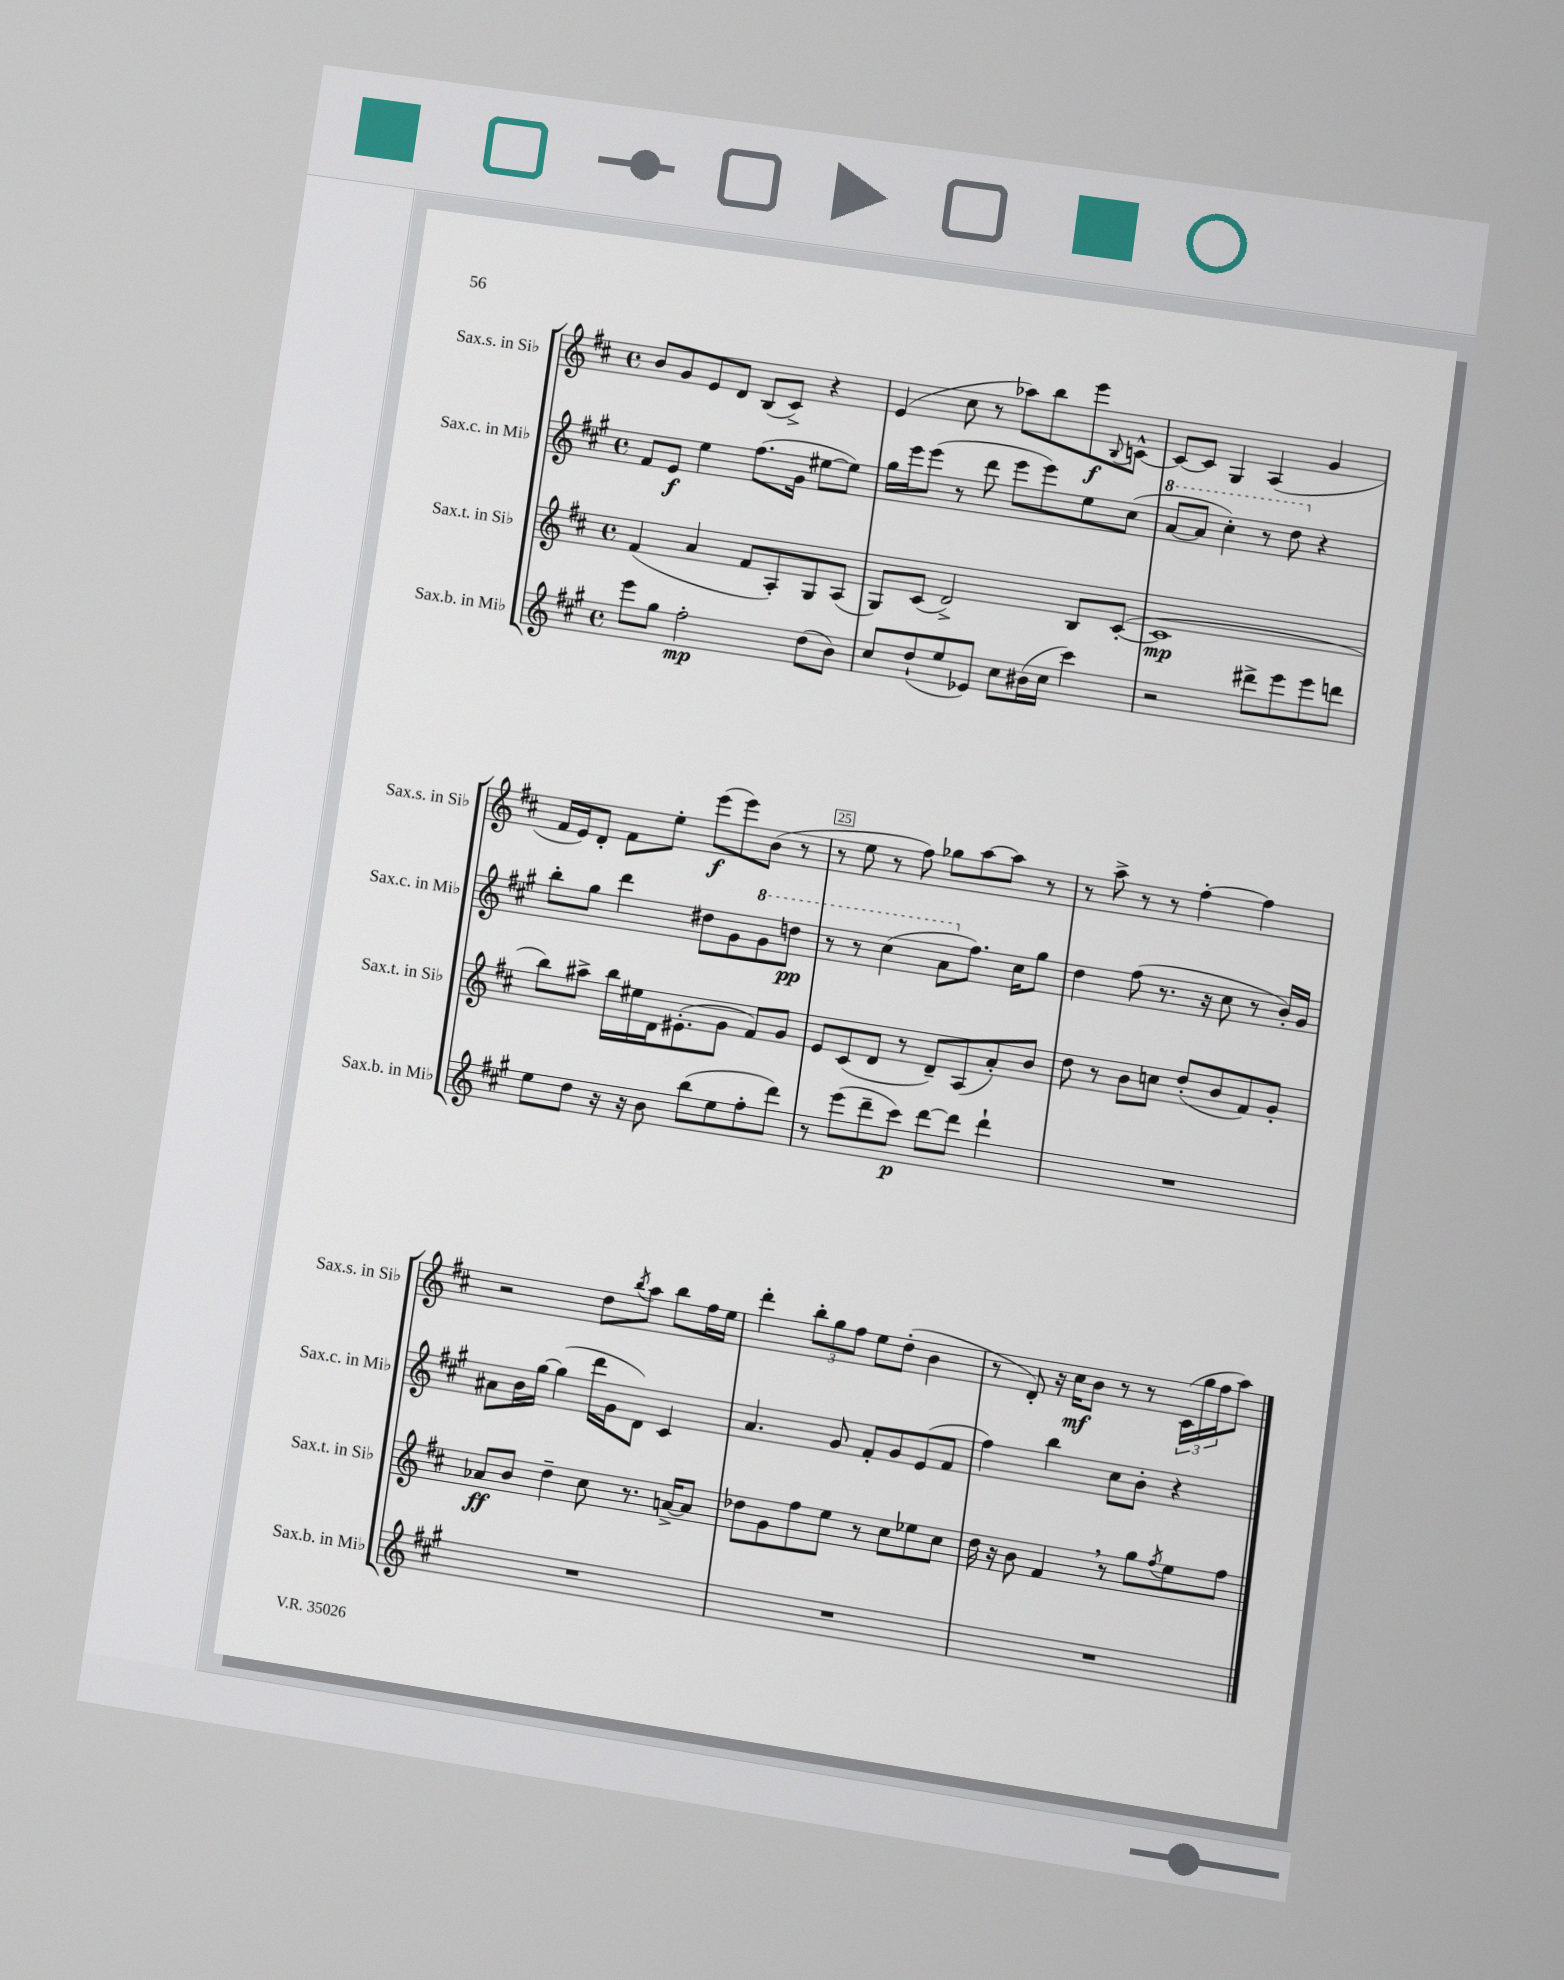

**kern	**kern	**kern	**kern
*staff4	*staff3	*staff2	*staff1
*clefG2	*clefG2	*clefG2	*clefG2
*k[f#c#g#]	*k[f#c#]	*k[f#c#g#]	*k[f#c#]
*M4/4	*M4/4	*M4/4	*M4/4
*met(c)	*met(c)	*met(c)	*met(c)
8eee	(4f#	8f#	8b
8gg#	.	8e	8g
2ff#'	4a	4ee	8e
.	.	.	8d
.	8f#	(8.ff#	(8B
.	8A')	.	8c#^)
.	.	16g#	.
(8dd	8G	[8ee#	4r
8b)	(8A	8ee#])	.
=	=	=	=
8cc#	8G)	16gg#	(4e
.	.	16eee	.
(8dd`	(8c#	(8eee	.
8ee	2d^)	8r	8cc#
8e-)	.	8ddd	8r
8cc#	.	8eee	8aa-)
(16b#	.	8eee)	8bb
16cc#	.	.	.
4ccc#)	8B	8ee	8eee
.	.	.	8qqB
.	([8c#'	(8cc#	[8c^^
=	=	=	=
2r	1c#]	[8aa	8c_
.	.	8aa]	8c]
.	.	4ccc#')	4G
8ddd#^	.	8r	(4A
8eee	.	8ddd	.
8eee	.	4r	4g
8ddd	.	.	.
=	=	=	=
8ee	8bb)	8bb'	16f#
.	.	.	16e)
8dd	8aa#^	8gg#	8d'
16r	16bb	4ddd	8f#
16r	16ee#	.	.
8b	16d	.	8ee'
.	(8.e#'	.	.
(8bb	.	8dd#	(8eee
8ee	8g	8g#	8eee)
8ff#'	8f#)	8gg#	(8b
8ddd)	8g	8ddd	8r
=	=	=	=
8r	8e	8r	8r
(8eee	(8c#	8r	8ee
8ddd~	8d	(4ccc#	8r
8ccc#)	8r	.	8ff#)
[8ddd	8d~)	8aa	8gg-
8ddd]	(8A	8.ff#)	[8aa
4ddd`	8a')	.	8aa]
.	.	16cc#	.
.	8b	8gg#	8r
=	=	=	=
1r	8dd	4dd	8r
.	8r	.	8aa^
.	8b	(8ff#	8r
.	8cc	8.r	8r
.	(8dd'	.	[4ff#'
.	.	16r	.
.	8b	8cc#	.
.	8f#)	8r	4ff#]
.	8g'	16b')	.
.	.	16g#	.
=	=	=	=
1r	8a-	8a#	2r
.	8b	16b	.
.	.	[16gg#	.
.	4dd~	(4gg#]	.
.	8cc#	16ddd	8dd
.	.	16g#	.
.	.	.	8qbb
.	8.r	8d)	8aa
.	.	4c#	8bb
.	[16a^	.	.
.	8a]	.	16ff#
.	.	.	16ee
=	=	=	=
1r	8dd-	4.a	4ddd'
.	8g	.	.
.	8ff#	.	12bb'
.	.	.	12gg
.	8ee	8g#	.
.	.	.	12ff#
.	8r	8f#'	8ee
.	8cc#	8g#	(8dd'
.	8ee-	(8e	4b
.	8cc#	8f#	.
=	=	=	=
1r	16dd	4ff#)	8r
.	16r	.	.
.	8b	.	8d')
.	4f#	4bb	16r
.	.	.	16cc#
.	.	.	8b
.	8r	8cc#	8r
.	8gg	8b'	8r
.	8qff#	.	.
.	8ee	4r	(24c#
.	.	.	24gg
.	.	.	24ff#
.	8ff#	.	8aa)
==	==	==	==
*-	*-	*-	*-
